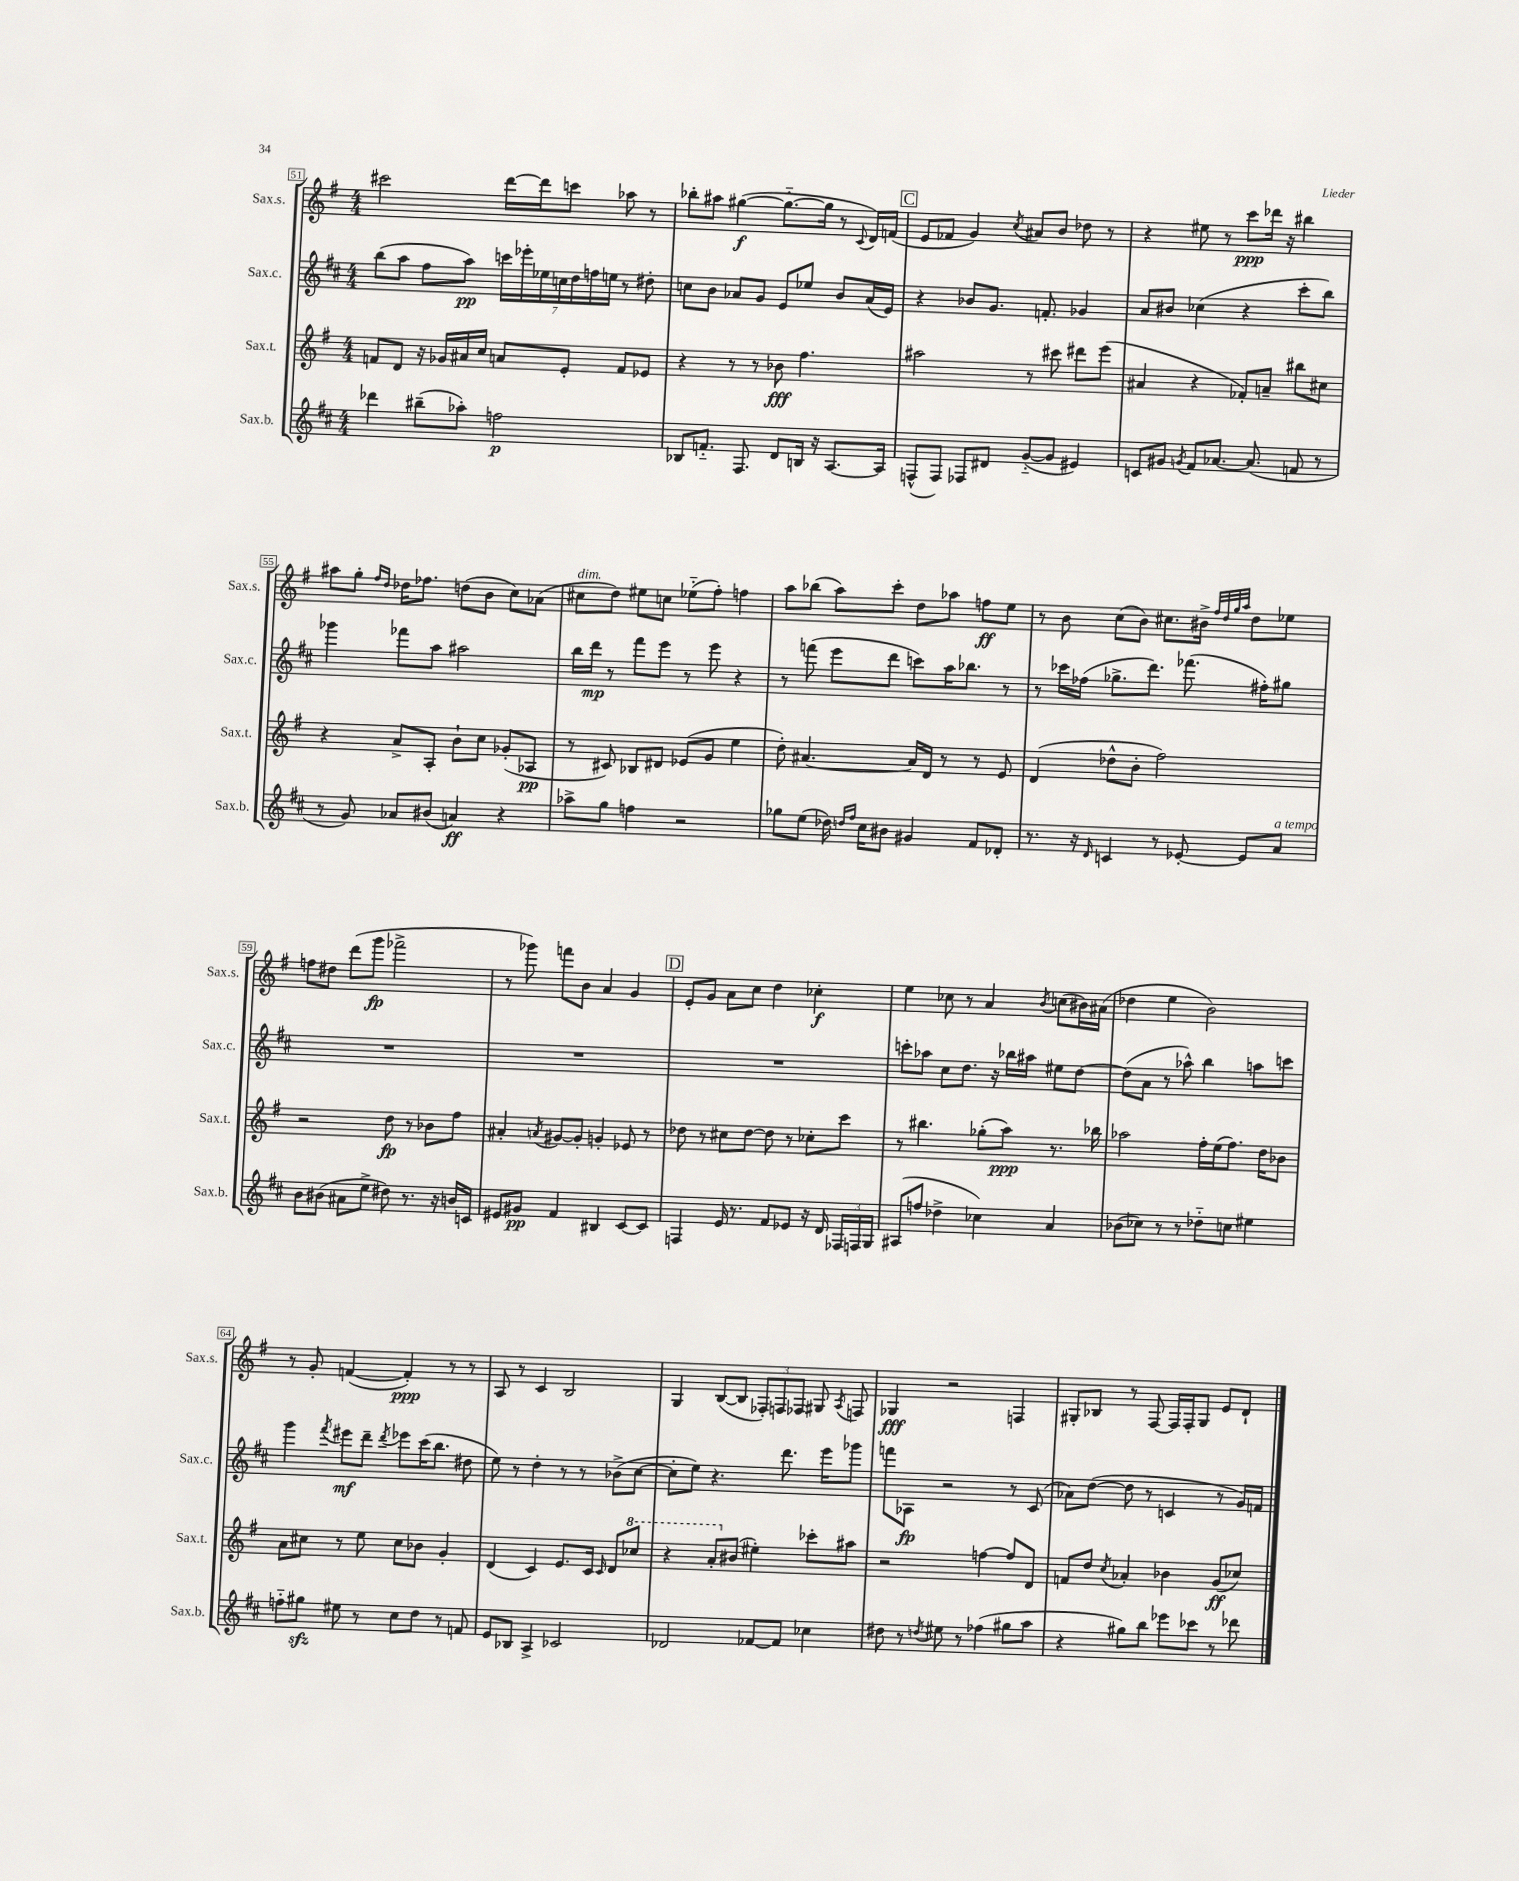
<<
\new StaffGroup <<
\new Staff = "s0" \with { instrumentName = "Sax.s." shortInstrumentName = "Sax.s." } {
    \clef treble \key g \major \numericTimeSignature \time 4/4
    \autoBeamOff cis'''2 d'''16[~ d'''16 c'''8] aes''8 r8 |
    bes''8[-. ais''8] gis''4~\f( gis''8.[~-_ gis''16] r8 \appoggiatura { c'8 } d'16[) f'16]( |
    \mark \markup { \box "C" } e'8[ fes'8] g'4) \acciaccatura { c''8 } ais'8[ b'8] des''8 r8 |
    r4 eis''8 r8 c'''8[\ppp des'''16] r16 bis''4 |
    ais''8[ g''8]-. \grace { fis''16[ d''16] } des''16[ fes''8.] d''8[( b'8] c''8[) aes'8]( |
    cis''8[^\markup { \italic "dim." } d''8]) eis''8[ c''8] ees''8[-_( fis''8]-.) f''4 |
    a''8[ bes''8]( a''8[) c'''8]-. d''8[ aes''8] f''8[\ff e''8] |
    r8 b'8 c''8[( b'8]) cis''8.[ bis'16]-> \grace { fis''32[ d''32 g''32 a''32] } d''8[ ees''8] |
    f''8[ dis''8] d'''8[( g'''8]\fp fes'''2-> |
    r8 ges'''8) f'''8[ b'8] a'4 g'4 |
    \mark \markup { \box "D" } e'8[-. g'8] a'8[ c''8] d''4 ces''4-.\f |
    e''4 ces''8 r8 a'4 \acciaccatura { b'8 } c''8[( bis'16) ais'16]( |
    des''4 e''4 b'2) |
    r8 g'8-. f'4~( f'4-.\ppp) r8 r8 |
    a8 r8 c'4 b2 |
    g4 b8[~( b8] \tuplet 3/2 { fes8[-.) f8 fes8] } gis8 \acciaccatura { a8 } f8 |
    ges4\fff r2 f4 |
    gis8[-. bes8] r8 fis8~ fis16[ fis16-. gis8] e'8[ d'8]-! \bar "|." |
}
\new Staff = "s1" \with { instrumentName = "Sax.c." shortInstrumentName = "Sax.c." } {
    \clef treble \key d \major \numericTimeSignature \time 4/4
    \autoBeamOff b''8[( a''8] fis''8[ a''8]\pp) \tuplet 7/4 { c'''16[ ees'''16-. ees''16 c''16 d''16 f''16 e''16] } r8 dis''8-. |
    c''8[ b'8] aes'8[ g'8] e'8[ ees''8] b'8[ aes'16( e'16]) |
    \mark \markup { \box "C" } r4 bes'8[ g'8.] f'8.-. ges'4 |
    a'8[ bis'8] ces''4( r4 cis'''8[-. b''8]) |
    ges'''4 fes'''8[ a''8] ais''2 |
    b''16[ d'''16]\mp r8 fis'''8[ e'''8] r8 e'''8 r4 |
    r8 f'''8( e'''8[ d'''8] c'''8[) a''16 bes''8.] r8 |
    r8 ces'''16[ fes''16]( ges''8.[-> d'''8.]) fes'''8.( fis''16[-.) gis''8] |
    R1 |
    R1 |
    \mark \markup { \box "D" } R1 |
    c'''8[-. aes''8] cis''8[ d''8.] r16 bes''16[ ais''16] eis''8[ d''8]~ |
    d''8[( a'8] r8 aes''8-^) b''4 a''8[ c'''8] |
    g'''4 \acciaccatura { fis'''8 } eis'''8[\mf d'''8]-- \acciaccatura { d'''8 } ees'''8[ cis'''16( b''8.] dis''8 |
    e''8) r8 d''4-. r8 r8 bes'8[->( cis''8]~ |
    cis''8[-. e''8]) r4. d'''8. e'''16[ ges'''8] |
    f'''8[ aes8]\fp r2 r8 cis'8( |
    aes'8[) d''8]~( d''8 r8 c'4 r8 g'16[) f'16] \bar "|." |
}
\new Staff = "s2" \with { instrumentName = "Sax.t." shortInstrumentName = "Sax.t." } {
    \clef treble \key g \major \numericTimeSignature \time 4/4
    \autoBeamOff f'8[ d'8] r16 ges'16[ ais'16 c''16] a'8[ e'8]-. f'8[ ees'8] |
    r4 r8 r8 bes'8\fff fis''4. |
    \mark \markup { \box "C" } ais''2 r8 cis'''8 dis'''8[ e'''8]( |
    ais'4 r4 fes'8[-.) a'8]-- bis''8[ cis''8] |
    r4 a'8[-> a8]-. b'8[-! c''8] ges'8[-.( aes8]\pp |
    r8 cis'8) bes8[ dis'8] ees'8[( g'8] e''4 |
    d''8-.) ais'4.~ ais'16[ d'16] r8 r8 e'8 |
    d'4( des''8[-^ b'8]-. fis''2) |
    r2 d''8\fp r8 bes'8[ fis''8] |
    ais'4-. \acciaccatura { a'8 } gis'8[~ gis'8]-. g'4-. ees'8 r8 |
    \mark \markup { \box "D" } des''8 r8 cis''8[ des''8]~ des''8 r8 ces''8[-. c'''8] |
    r8 bis''4. ges''8[-.( a''8]\ppp) r8. bes''16 |
    aes''2 fis''16[-. e''16( fis''8.]) d''16[ bes'8] |
    a'8[ cis''8] r8 e''8 cis''8[ bes'8] g'4-. |
    d'4( c'4) e'8.[ c'16] \grace { c'16 } d'8[ \ottava #1 ces'''8] |
    r4 a''8[-. \ottava #0 bis'8]( eis''4-.) ces'''8[-. ais''8] |
    r2 f''4~ f''8[ d'8] |
    f'8[ d''8] \acciaccatura { c''8 } aes'4-. bes'4 g'8[\ff( ces''8]) \bar "|." |
}
\new Staff = "s3" \with { instrumentName = "Sax.b." shortInstrumentName = "Sax.b." } {
    \clef treble \key d \major \numericTimeSignature \time 4/4
    \autoBeamOff des'''4 bis''8[--( aes''8]-.) f''2\p |
    bes8[ f'8.]-_ fis8. d'8[ b16] r16 a8.[~ a16] |
    \mark \markup { \box "C" } f8[-^( f8]) fes8[ dis'8] g'8[~-_( g'8] eis'4) |
    c'8[ gis'8] \acciaccatura { g'8 } fis'8[ aes'8.]~ aes'8.( f'8 r8 |
    r8 g'8) aes'8[ bis'8]( a'4\ff) r4 |
    aes''8[-> g''8] f''4 r2 |
    ges''8[ e''8]( des''16) \grace { d''16[ fis''16] } cis''16[ bis'8] gis'4 fis'8[ des'8]-. |
    r8. r16 \grace { d'16 } c'4 r8 ees'8~-. ees'8[ a'8]^\markup { \italic "a tempo" } |
    b'8[ bis'8]( ais'8[ e''8]-> dis''8) r8. r16 b'16[ c'16] |
    eis'8[ gis'8]\pp fis'4 bis4 cis'8[~ cis'8] |
    \mark \markup { \box "D" } f4 e'16 r8. fis'8[ ees'8] r16 d'16 \tuplet 3/2 { fes16[ f16 g16] } |
    ais8[( f''8] des''4-> ces''4) a'4 |
    bes'8[( ces''8]) r8 r8 des''8[-_ c''8] eis''4 |
    f''8[-_ gis''8]\sfz eis''8 r8 cis''8[ d''8] r8 f'8 |
    e'8[ bes8] a4-> ces'2 |
    des'2 fes'8[~ fes'8] ces''4 |
    dis''8 r8 \acciaccatura { d''8 } eis''8 r8 fes''4( gis''8[ a''8] |
    r4 gis''8[) b''8] ees'''8[ ces'''8] r8 des'''8 \bar "|." |
}
>>
>>
\layout { \context { \Score currentBarNumber = #51 \override BarNumber.stencil = #(make-stencil-boxer 0.1 0.3 ly:text-interface::print) } }
